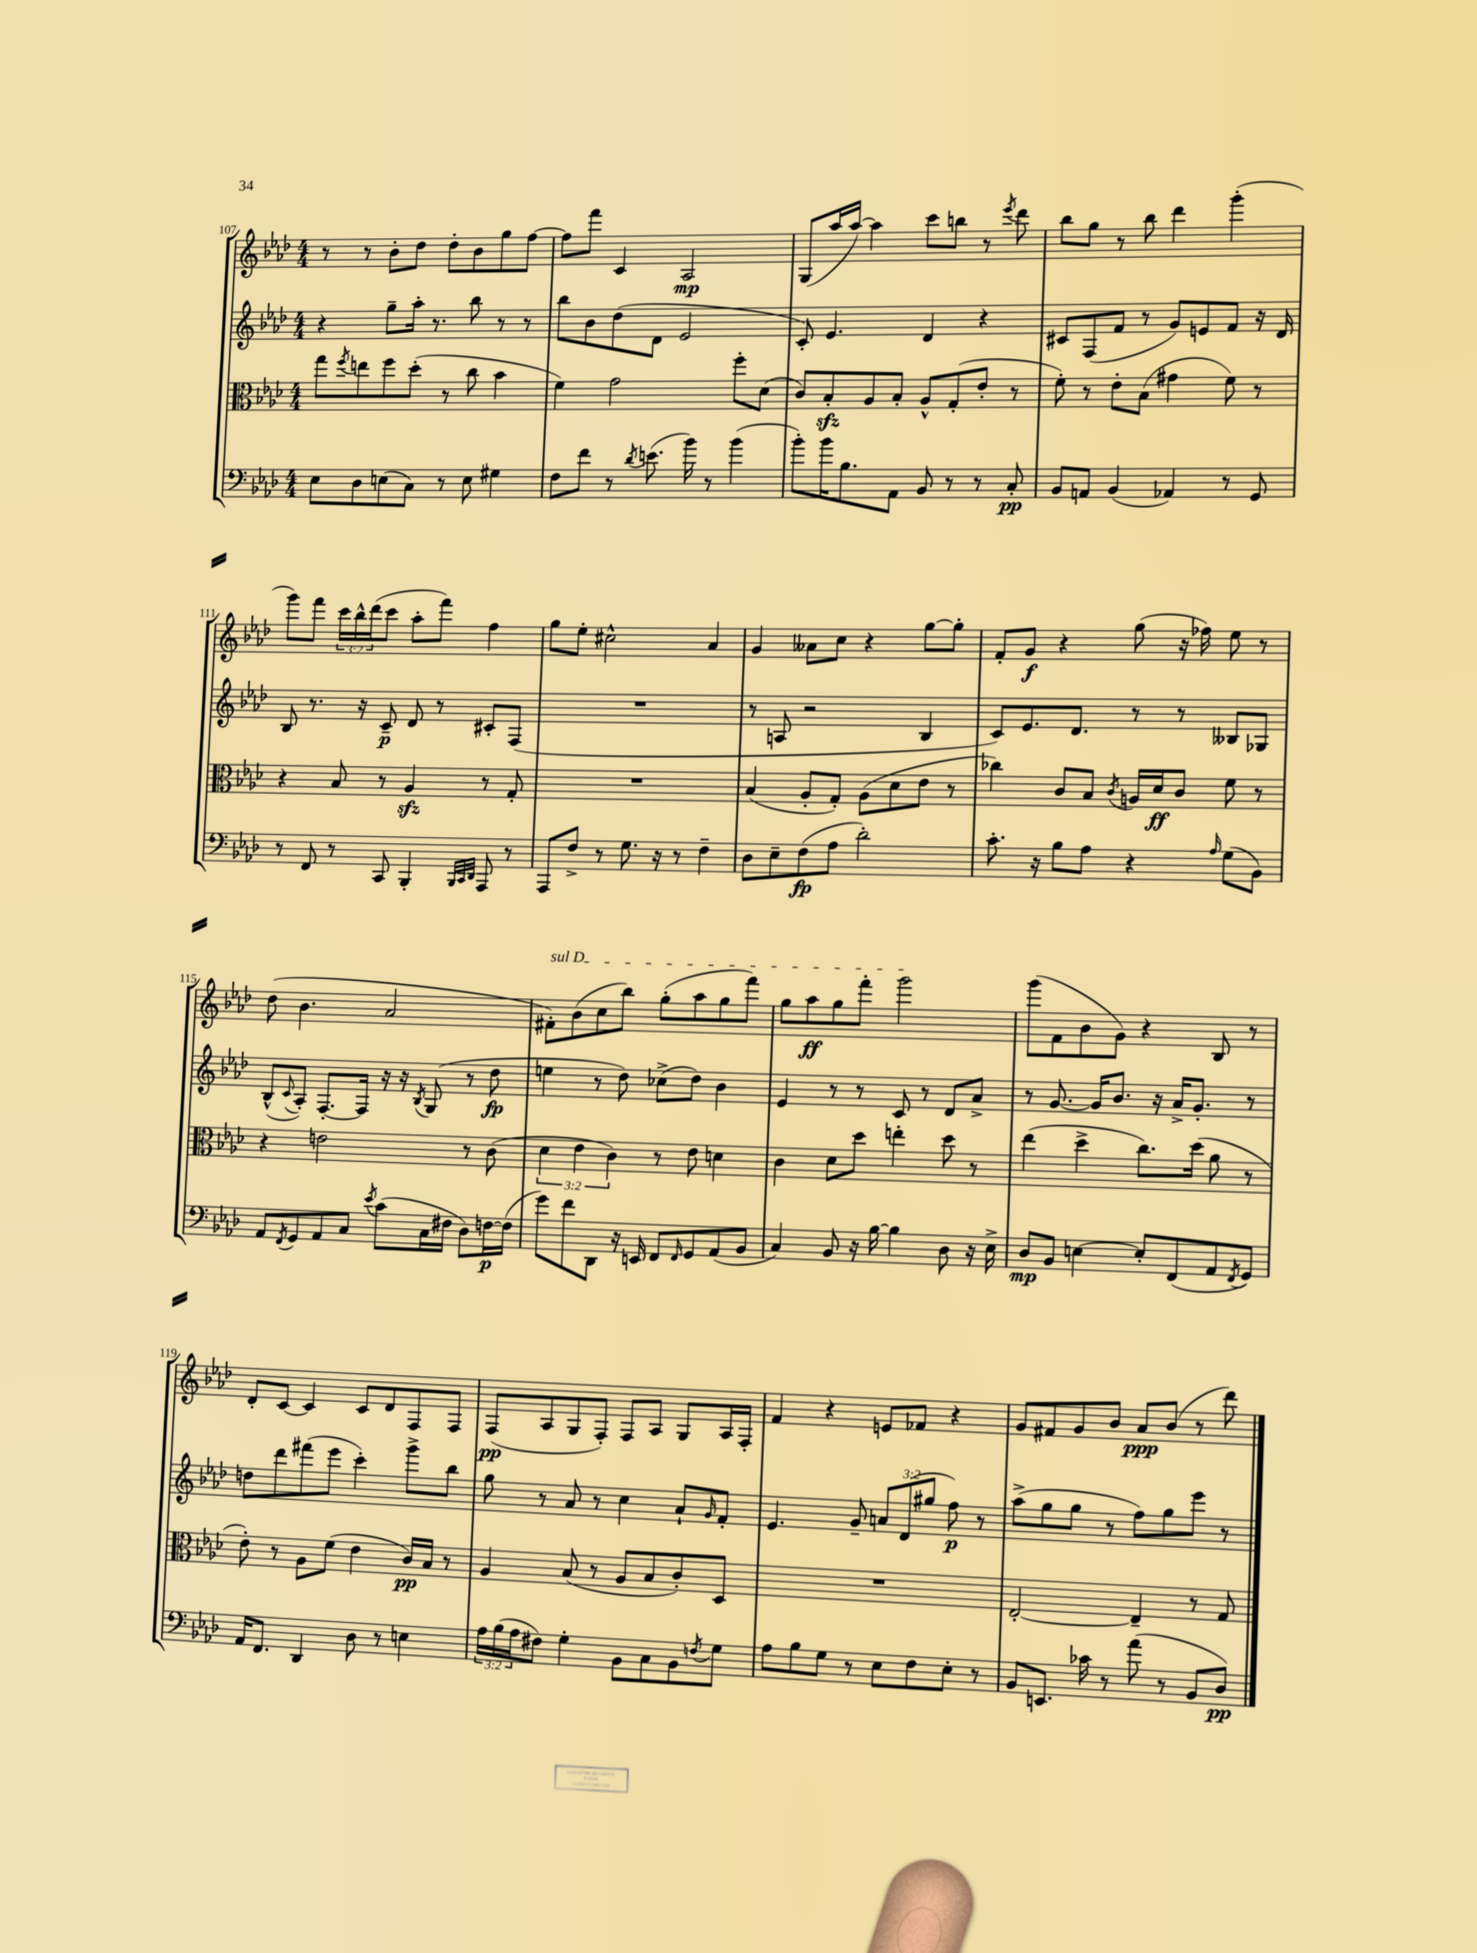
<<
\new StaffGroup <<
\new Staff = "s0" {
    \clef treble \key aes \major \numericTimeSignature \time 4/4 \override Staff.TupletNumber.text = #tuplet-number::calc-fraction-text
    r8 r8 bes'8-. des''8 des''8-. bes'8 g''8 f''8~ |
    f''8 f'''8 c'4 aes2\mp |
    g8( aes''16 aes''16~) aes''4 c'''8 b''8 r8 \acciaccatura { ees'''8 } des'''8 |
    bes''8 g''8 r8 bes''8 des'''4 g'''4-.( |
    g'''8) f'''8 \tuplet 3/2 { c'''16 bes''16-^ des'''16( } c'''8 aes''8-. f'''8) f''4 |
    g''8 ees''8-. cis''2-^ aes'4 |
    g'4 aeses'8 c''8 r4 g''8~ g''8-. |
    f'8-. g'8\f r4 g''8( r16 fes''16) ees''8 r8 |
    des''8( bes'4. aes'2 |
    \once \override TextSpanner.bound-details.left.text = \markup { \italic "sul D" } fis'8-.\startTextSpan) bes'8( c''8 bes''8) g''8-.( aes''8 g''8 f'''8) |
    g''8 aes''8\ff g''8 f'''8-. g'''2\stopTextSpan |
    g'''8( f'8 bes'8 g'8) r4 bes8 r8 |
    des'8-. c'8~ c'4 c'8 des'8 f8 f8 |
    f8\pp( aes8 g8 f8-.) f8 aes8 g8 aes16 f16-. |
    f'4 r4 e'8 fes'8 r4 |
    g'8 fis'8 g'8 bes'8 aes'8\ppp bes'8( r8 des'''8) \bar "|." |
}
\new Staff = "s1" {
    \clef treble \key aes \major \numericTimeSignature \time 4/4 \override Staff.TupletNumber.text = #tuplet-number::calc-fraction-text
    r4 g''8-- aes''16-. r8. bes''8 r8 r8 |
    bes''8 bes'8 des''8( des'8 ees'2 |
    c'8-.) ees'4. des'4 r4 |
    cis'8 f8( f'8 r8 g'8) e'8 f'8 r16 des'16 |
    bes8 r8. r16 c'8--\p des'8 r8 cis'8-. f8( |
    R1 |
    r8 a8 r2 bes4 |
    c'8) ees'8. des'8. r8 r8 beses8 ges8 |
    bes8-^( \appoggiatura { c'8 } aes8-.) f8.~-. f16 r16 r16 \acciaccatura { bes8 } g8( r8 des''8\fp |
    e''4 r8 des''8) ces''8->( des''8) bes'4 |
    ees'4 r8 r8 c'8 r8 des'8 aes'8-> |
    r8 g'8.~ g'16 bes'8. r16 aes'16-> g'8.-. r8 |
    d''8 des'''8 fis'''8( ees'''8 c'''4-.) g'''8-> bes''8 |
    g''8 r8 aes'8 r8 c''4 aes'8-! \grace { g'16 } f'8-. |
    ees'4. g'8-- \tuplet 3/2 { a'8 des'8( gis''8 } f''8\p) r8 |
    aes''8->( g''8 g''8 r8 f''8) g''8 ees'''8 r8 \bar "|." |
}
\new Staff = "s2" {
    \clef alto \key aes \major \numericTimeSignature \time 4/4 \override Staff.TupletNumber.text = #tuplet-number::calc-fraction-text
    g''8 \acciaccatura { f''8 } e''8 f''8 des''8-.( r8 c''8 bes'4 |
    f'4) g'2 f''8-. des'8( |
    c'8) bes8-.\sfz aes8 bes8-. aes8-^ g8-.( ees'8-. r8 |
    f'8-.) r8 ees'8-. bes8( gis'4 f'8) r8 |
    r4 bes8 r8 aes4\sfz r8 g8-. |
    R1 |
    bes4( aes8-. g8-.) aes8( des'8 ees'8 r8 |
    ces''4) c'8 bes8 \acciaccatura { c'8 } a16 des'16\ff c'8 f'8 r8 |
    r4 e'2 r8 c'8( |
    \tuplet 3/2 { des'4 ees'4 c'4) } r8 ees'8 d'4 |
    c'4 des'8 des''8 e''4-. des''8 r8 |
    ees''4( des''4-> c''8.) des''16( aes'8 r8 |
    ees'8-.) r8 aes8 f'8( ees'4 c'16\pp) bes16 r8 |
    aes4 bes8( r8 aes8 bes8 c'8-.) des8 |
    R1 |
    ees2~-. ees4-- r8 g8 \bar "|." |
}
\new Staff = "s3" {
    \clef bass \key aes \major \numericTimeSignature \time 4/4 \override Staff.TupletNumber.text = #tuplet-number::calc-fraction-text
    ees8 des8 e8( c8) r8 e8 gis4 |
    f8 f'8 r8 \acciaccatura { des'8 } e'8.( bes'16) r8 bes'4( |
    bes'8-.) bes'16 bes8. aes,8 bes,8 r8 r8 c8-.\pp |
    bes,8 a,8 bes,4( aes,4) r8 g,8 |
    r8 f,8 r8 c,8 bes,,4-. \grace { bes,,32 c,32 des,32 } aes,,8 r8 |
    aes,,8 f8-> r8 g8. r16 r8 f4-- |
    des8 ees8-- f8\fp( aes8 des'2-.) |
    c'8.-. r16 bes8 aes8 r4 \grace { aes16 } g8( bes,8) |
    aes,8 \acciaccatura { f,8 } g,8 aes,8 c8 \acciaccatura { ees'8 } c'8( c16 fis16 des8) f16~\p f16( |
    g'8) f'8 des,8 r16 e,16 f,8 \grace { f,16 } g,8 aes,8( bes,8 |
    c4) bes,8 r16 bes16~ bes4 des8 r16 ees16-> |
    des8\mp bes,8 e4~ e8-. f,8( aes,8 \acciaccatura { f,8 } g,8) |
    aes,16 f,8. des,4 des8 r8 e4 |
    \tuplet 3/2 { aes16 bes16( aes16 } fis8) g4-. bes,8 c8 bes,8 \acciaccatura { f8 } g8 |
    aes8 bes8 g8 r8 ees8 f8 ees8-. r8 |
    bes,8 e,8. ces'16 r8 aes'8( r8 bes,8 des8\pp) \bar "|." |
}
>>
>>
\layout { \context { \Score currentBarNumber = #107 } }
